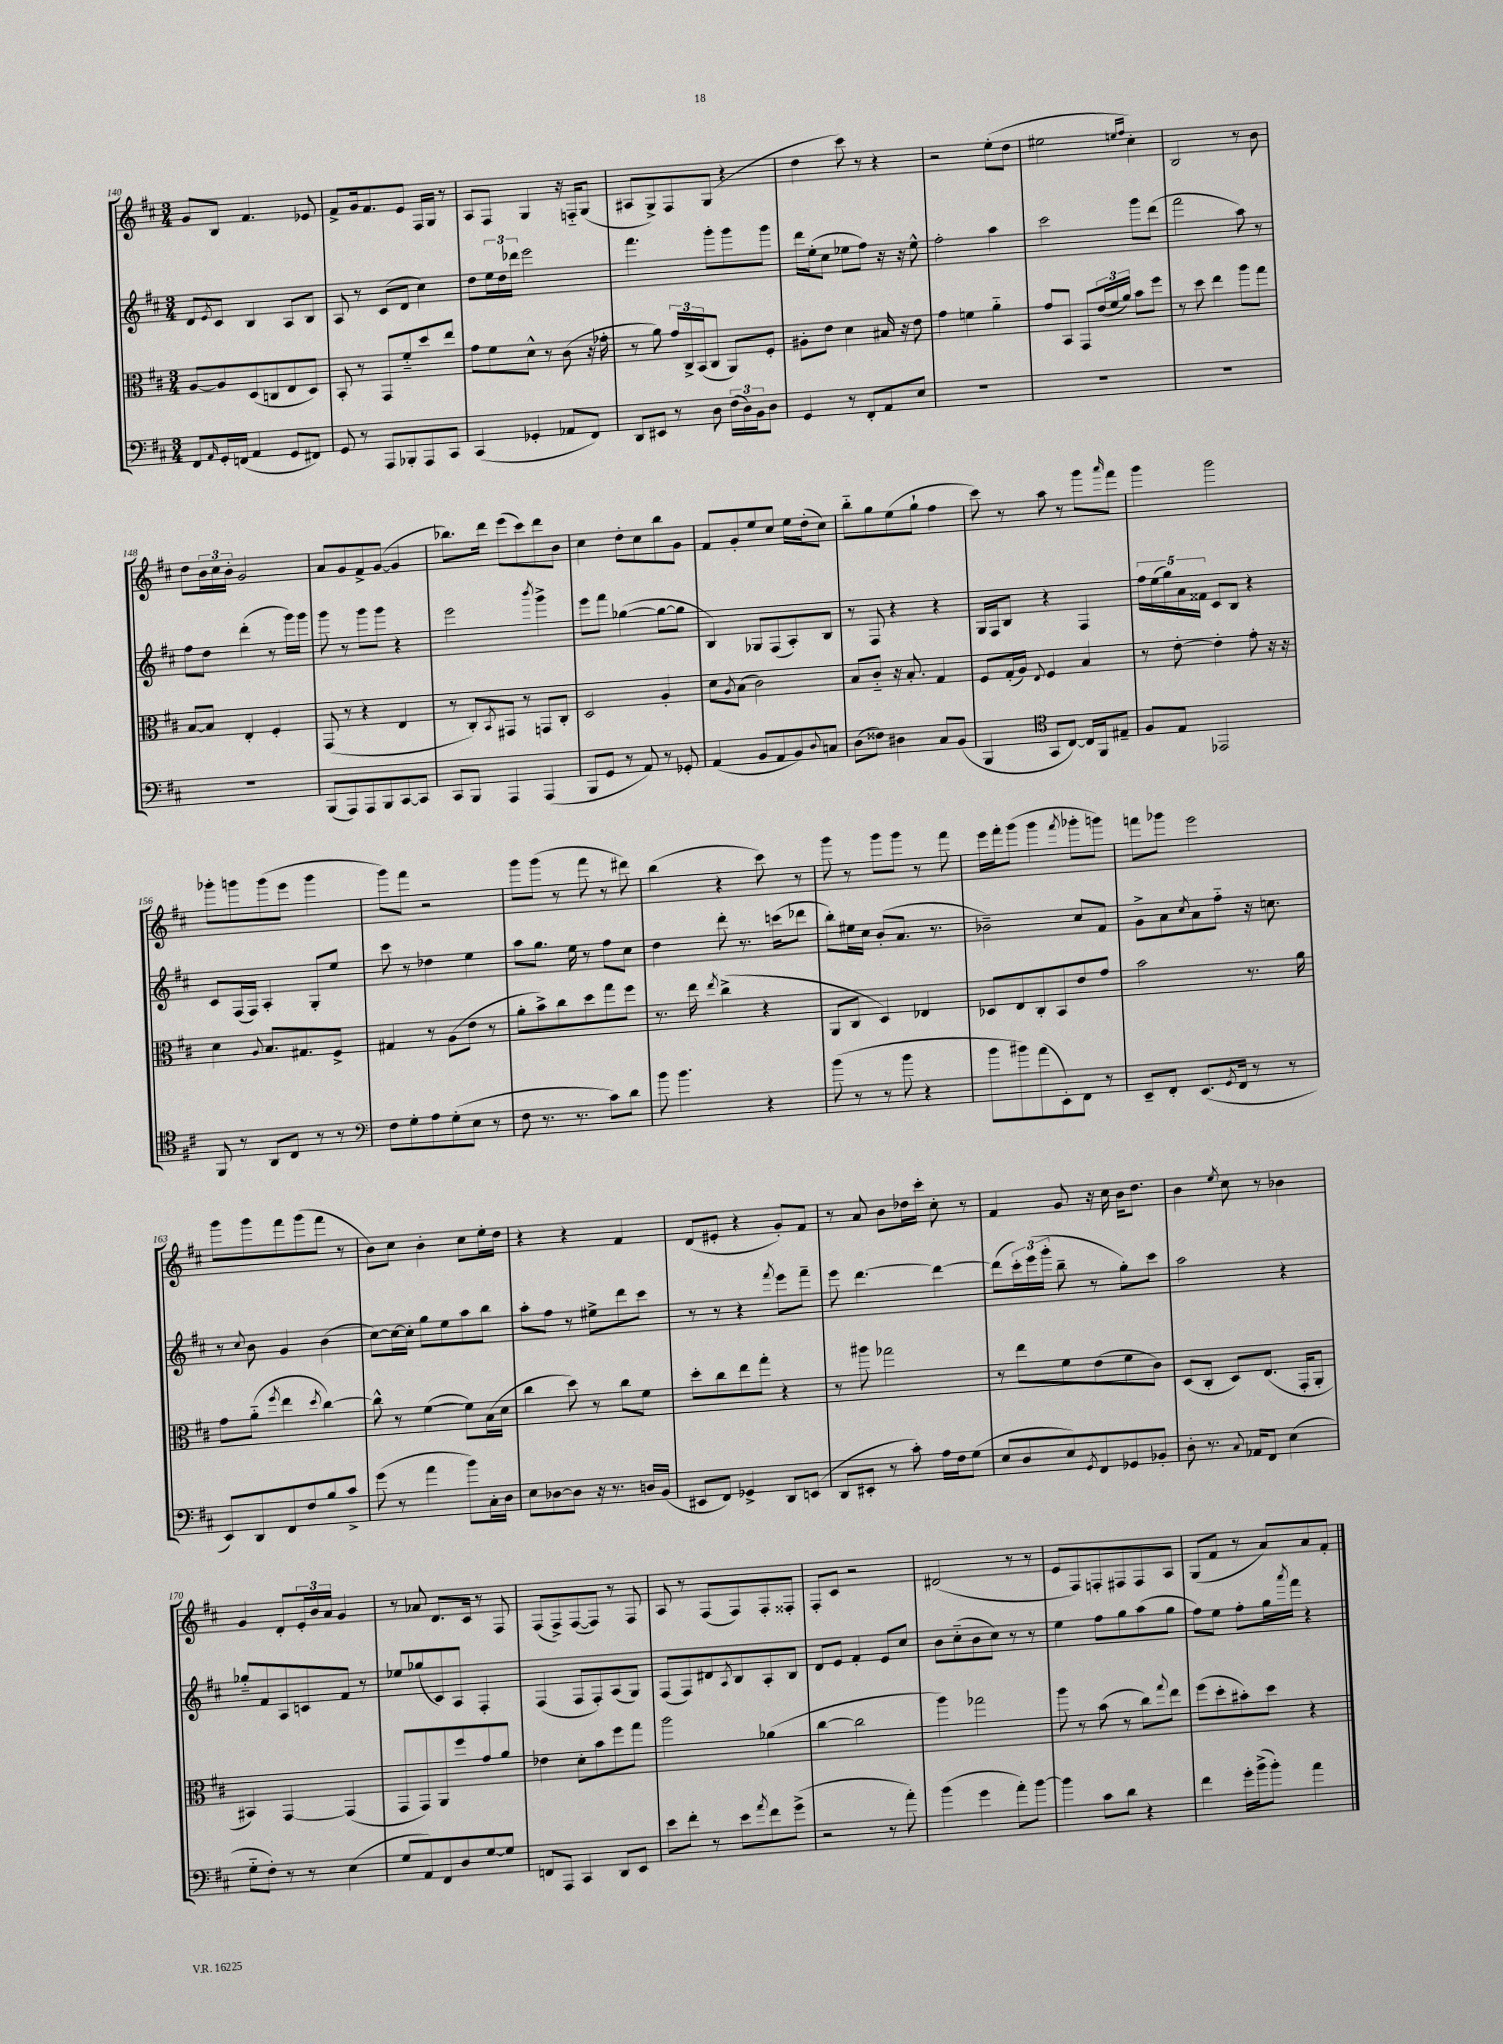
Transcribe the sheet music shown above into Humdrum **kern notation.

**kern	**kern	**kern	**kern
*staff4	*staff3	*staff2	*staff1
*clefF4	*clefC3	*clefG2	*clefG2
*k[f#c#]	*k[f#c#]	*k[f#c#]	*k[f#c#]
*M3/4	*M3/4	*M3/4	*M3/4
8FF#	[8A	8d	8g
16qqAA	.	8qe	.
16GG'	8A]	8c#	8B
(16FF	.	.	.
4AA	(8D	4B	4.f#
.	8C	.	.
8GG	8E	8A	.
8FF#)	8D)	8B	8e-
=	=	=	=
8GG	8BB'	8A	8f#^
8r	8r	8r	16g
.	.	.	8.f#
8AAA	8GG	(8c#	.
8BBB-'	8f#'~	8d	8e
8AAA	8dd	4cc#)	16F#
.	.	.	16G
8CC#	8ee	.	8r
=	=	=	=
(4CC#	8g	8dd	8A
.	8f#	24ee	8F#
.	.	24dd	.
.	.	24ddd-	.
4GG-'	8d^^	2eee	4G
.	8r	.	.
8AA-	(8c#	.	16r
.	.	.	16F'~
8FF#)	16r	.	(8G
.	16g-'	.	.
=	=	=	=
8DD	8r	4.fff#	8A#
8EE#	8a)	.	8G^)
8r	24g	.	8F#
.	24C#^	.	.
.	(24BB	.	.
8D	8C#	8ggg'	(8G
(24F#	8AA)	8ggg	4r
24D)	.	.	.
24BB	.	.	.
8D	8F#'	8ggg	.
=	=	=	=
4GG	8A#'	16ddd	4dd
.	.	(16ee'	.
.	8e	8cc#	.
8r	4d	8ee-	8ccc#)
8FF#'	.	8ff#)	8r
8AA	16B#	16r	4r
.	16r	16r	.
8E	8e	8ee-^^	.
=	=	=	=
2.r	4g	2ff#'	2r
.	4f	.	.
.	4a'~	4aa	(8ee'
.	.	.	8dd
=	=	=	=
2.r	8g	2ccc#	2ee#
.	8BB	.	.
.	8GG	.	.
.	(24e	.	.
.	24f#	.	.
.	24a)	.	.
.	.	.	16qqee
.	.	.	16qqff#
.	8b	8ggg	4cc#')
.	8ff#	(8ddd	.
=	=	=	=
2.r	8r	2fff#	2B
.	8dd	.	.
.	4ee	.	.
.	8aa	8aa)	8r
.	8gg	8r	8b
=	=	=	=
2.r	[8B	8ff#	8dd
.	8B]	8dd	24b
.	.	.	24cc#
.	.	.	24b'
.	4E'	(4ddd'	2g
.	4F#'	8r	.
.	.	16ggg)	.
.	.	16ggg	.
=	=	=	=
(8BBB	(8GG	8ggg	8a
8AAA)	8r	8r	8g
8AAA	4r	8ggg	8f#^
8BBB	.	8ggg	([8g
[8CC#	4E	4r	4g]
8CC#]	.	.	.
=	=	=	=
8CC#	8r	2eee	8.bb-)
8BBB	8C#')	.	.
.	.	.	16ddd
.	8qBB	.	.
4AAA	8GG#	.	(8eee
.	8r	.	8ccc#)
.	.	8qbbb	.
(4AAA	8GG	4ggg^	8ddd
.	8C#'	.	8b
=	=	=	=
8BBB	2D	8eee	4cc#
8GG	.	8fff#	.
8r	.	([4gg-	8dd'
8AA)	.	.	8cc#
8r	4A'	8gg-_	8bb
8GG-'	.	8gg-]	8g
=	=	=	=
(4AA	8d	4B)	8f#
.	8qA	.	.
.	(8B	.	8g'
8BB	2c#)	8G-	8ee
8AA	.	(8F#	8cc#
8BB)	.	8A')	16ee
.	.	.	(16dd'
8qqD	.	.	.
8C	.	8B	8cc#)
=	=	=	=
(8D	8B	8r	8bb'~
8F##)	8c#'~	8F#	8gg
4D#	16r	4r	(8ee
.	8.B'	.	.
.	.	.	8gg`
8C#	4G	4r	4ff#
(8BB	.	.	.
=	=	=	=
4BBB	8F#	16G	8ccc#)
.	.	16F#	.
.	(16G'	8B	8r
.	16A)	.	.
*clefC4	*	*	*
.	8qqE	.	.
8GG	4F#	4r	8aa
[8C#)	.	.	8r
16C#]	4B	4F#	8ggg
16FF#	.	.	.
.	.	.	16qqaaa
8E#~	.	.	8fff#
=	=	=	=
8F#	8r	20ff#	4ggg
.	.	(20ee	.
.	.	20gg)	.
8E	[8e'	.	.
.	.	20a	.
.	.	20f##	.
2EE-	4e']	8c#	2ggg
.	.	8B	.
.	8g'	4r	.
.	16r	.	.
.	16r	.	.
=	=	=	=
8FF#	4d	8c#	8ggg-'
8r	.	(16F#	8ggg
.	.	16F#)	.
.	8qqA	.	.
8AA	8.B	4A'	(8ggg
8C#	.	.	8eee
.	8.G#	.	.
8r	.	8G'	4ggg
8r	8F#^	8ee	.
=	=	=	=
*clefF4	*	*	*
8F#	4G#	8ccc#	8ggg)
8G'	.	8r	8fff#
8A	8r	4dd-	2r
(8G'	(8A	.	.
8E	8e	4ee	.
8r	8r	.	.
=	=	=	=
8F#	8a'	8aa	8ggg
8.r	8b^)	8.gg	(8ggg
.	8cc#	.	8r
8.r	.	16ee	.
.	8dd	8r	8fff#
8c#)	8gg	8ff#	8r
8d	8ff#	8cc#	8ddd#)
=	=	=	=
8b	8.r	4dd	(4bb
4.b	.	.	.
.	16ee	.	.
.	8qee	.	.
.	(4cc#^	8ddd'	4r
.	.	8.r	.
4r	4r	.	8ccc#)
.	.	(16ccc	.
.	.	8ddd-	8r
=	=	=	=
(8b	8AA	8bb')	8ggg
8r	8C#	16ee#	8r
.	.	16cc#	.
8r	4D)	(8b'	8ggg
8b	.	8.a	8ggg
4r	4E-	.	8r
.	.	8.r	.
.	.	.	8fff#
=	=	=	=
8b	8D-	2b-~)	16eee
.	.	.	16fff#'
8b#)	8E	.	(8ggg
(8a	8C#'	.	4ggg
8EE')	8BB	.	.
.	.	.	8qfff#
8FF#	8e	8cc#	8ggg-'
8r	8g	8f#	8ggg)
=	=	=	=
8EE~	2b	8g^	8fff
8FF#'	.	8a	8ggg-
.	.	8qcc#	.
(8.EE	.	8a	2eee
.	.	8ff#'~	.
8qGG	.	.	.
16FF#	.	.	.
8r	8.r	16r	.
.	.	8.cc	.
8r	.	.	.
.	16a	.	.
=	=	=	=
8EE)	8g	8r	8ggg
.	.	8qqcc#	.
8DD	(8a'~	8b	8ggg
.	8qff#	.	.
8FF#	4ee	4g	8fff#
8F#	.	.	(8ggg
.	8qdd	.	.
8B	[4cc#)	(4b	8fff#
8c#^	.	.	8r
=	=	=	=
(8g	8cc#^^]	[8cc#)	8b)
8r	8r	16cc#_	8cc#
.	.	16cc#']	.
4a	([4f#	8gg	4b'
.	.	8ee	.
8b)	8f#])	8aa	8cc#
16C#'	(16B	8bb	16ee'
16D	16d	.	16dd
=	=	=	=
8E	4cc#	8aa'	4r
[8D-	.	8ff#	.
8D-]	8dd)	8r	4r
16r	8r	8ee#^	.
8.r	.	.	.
.	8cc#	8ddd	4f#
16D	8f#	8ccc#	.
(16BB	.	.	.
=	=	=	=
8EE#	8dd'	8r	(8d
8FF#)	8cc#	8r	8e#'
4GG-^	8ee	4r	4r
.	8gg'	.	.
.	.	8qfff#	.
8DD	4r	8eee	8g')
(8EE	.	8fff#~	8f#
=	=	=	=
8DD	8r	8eee	8r
8EE#'	8aa#	[4.ddd	8a
8r	2gg-	.	8b
8c#')	.	.	16dd-
.	.	.	16ccc#'
16A	.	4ddd_	8cc#'
16F#	.	.	.
(8G	.	.	8r
=	=	=	=
8E	8r	(8ddd]	4f#
8D	8ee	24ccc#')	.
.	.	(24eee	.
.	.	24ggg'	.
8E)	8f#	8bb~	8g
8qGG	.	.	.
8FF#	(8e	8r	16r
.	.	.	16cc#
8GG-	8f#	8gg')	16b
.	.	.	8.dd
8BB-'	8c#)	8ccc#	.
=	=	=	=
8D'	(8D	2aa	4b
8.r	8C#'	.	.
.	.	.	8qee
.	8D)	.	8cc#
8qqC#	.	.	.
16AA-	.	.	.
8FF#	(8.E	.	8r
(4E	.	4r	4b-
.	16GG'	.	.
.	8AA'	.	.
=	=	=	=
8G'~	4BB#)	8gg-'~	4g
8F#')	.	8f#	.
8r	[4GG	8A	8d'
8r	.	8c	24e'
.	.	.	24b
.	.	.	24a
(4E	(4GG]	8f#	4g
.	.	8r	.
=	=	=	=
8G	8GG	8ee-	8r
8AA)	8GG)	(8gg-	8a-
8FF#	8AA	8c#)	8.d
8D	8ff#	8A	.
.	.	.	16c#
[8G	8g	4F#'	8r
8G]	8a	.	8F#
=	=	=	=
8FF	4e-	(4F#	(8F#
8AAA	.	.	8F#^)
4CC#	8d'	8F#	([8F#
.	8b	8F#')	8F#])
8DD	8ff#	(8A	8r
8EE	8gg	8G)	8F#
=	=	=	=
8e	2aa	(8F#	8A
8f#'	.	8F#)	8r
8r	.	8d#	(8F#
.	.	8qA	.
8e	.	8B	8F#)
8qa	.	.	.
8f#	(4a-	8A'	8F#'
(8g^	.	8B	8F##'
=	=	=	=
2r	[4cc#	8d	8F#'
.	.	8e	8c#
.	2cc#]	4f#'	2r
8r	.	8e	.
8a')	.	8cc#	.
=	=	=	=
(4b	4aa)	8b	(2d#
.	.	(8cc#'~	.
4g	2gg-	8b	.
.	.	8cc#)	.
8a')	.	8r	8r
[8b	.	8r	8r
=	=	=	=
4b]	8aa	4ee	8e
.	8r	.	8F#)
8c#	(8b	8ff#	8F'
8d	8r	8gg	8F#
4r	8cc#)	(8aa	8F#
.	8qqgg	.	.
.	8ee	8gg	8A
=	=	=	=
4f#	(8ff#	8ff#)	(8G
.	8dd'	8ee	8f#
16g'	8b#')	8ff#'	8r
(16b^	.	.	.
8b')	8dd	16gg	8a)
.	.	8qaaa	.
.	.	16fff#	.
4a	4r	4r	8a
.	.	.	8f#'
==	==	==	==
*-	*-	*-	*-
